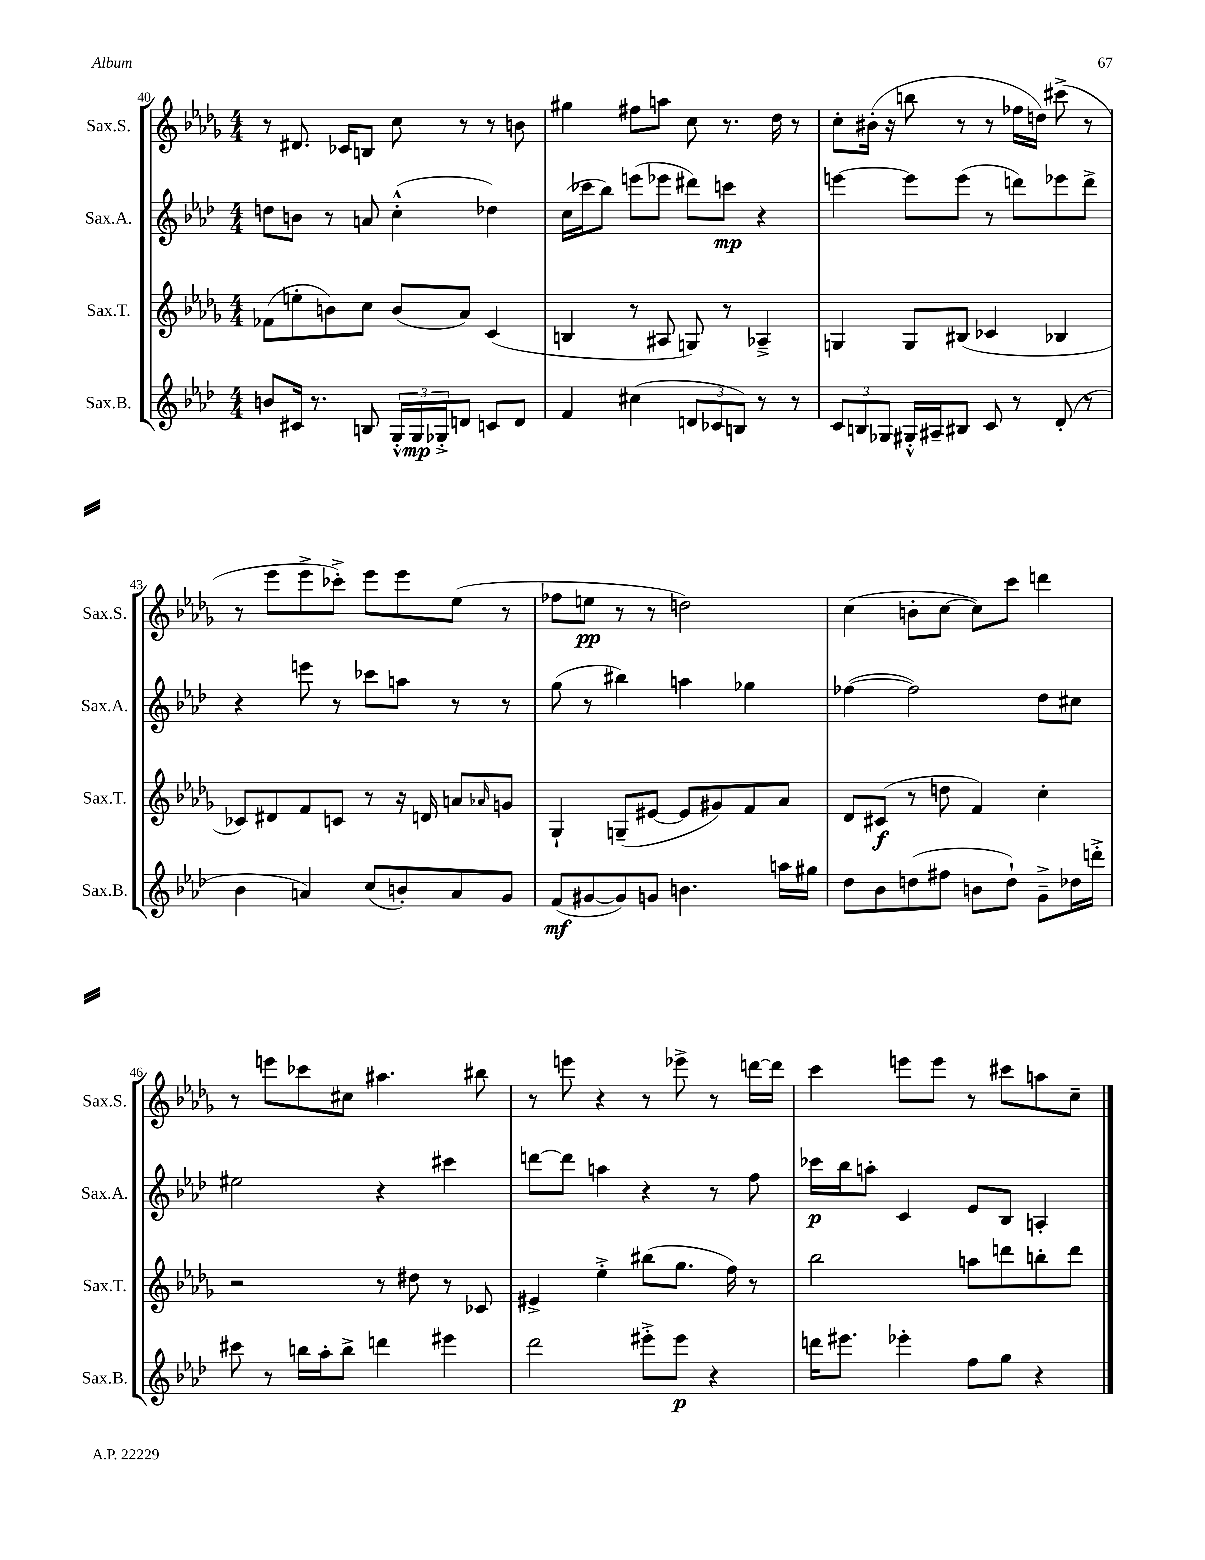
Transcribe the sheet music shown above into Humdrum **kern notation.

**kern	**dynam	**kern	**dynam	**kern	**dynam	**kern	**dynam
*part4	*part4	*part3	*part3	*part2	*part2	*part1	*part1
*staff4	*staff4	*staff3	*staff3	*staff2	*staff2	*staff1	*staff1
*I"Sax.B.	*	*I"Sax.T.	*	*I"Sax.A.	*	*I"Sax.S.	*
*I'Sax.B.	*	*I'Sax.T.	*	*I'Sax.A.	*	*I'Sax.S.	*
*clefG2	*	*clefG2	*	*clefG2	*	*clefG2	*
*k[b-e-a-d-]	*	*k[b-e-a-d-g-]	*	*k[b-e-a-d-]	*	*k[b-e-a-d-g-]	*
*M4/4	*	*M4/4	*	*M4/4	*	*M4/4	*
=40	=40	=40	=40	=40	=40	=40	=40
8bn/L	.	(8f-X\L	.	8ddn\L	.	8r	.
16c#X/Jk	.	8een'\	.	8bn\J	.	8.d#X/	.
8.r	.	.	.	.	.	.	.
.	.	8bn\)	.	8r	.	.	.
.	.	.	.	.	.	16c-X/KL	.
8Bn/	.	8cc\J	.	8an/	.	8Bn/J	.
24G'^^/LL	.	(8b/L	.	(4cc'^^\	.	8cc\	.
24G/	mp	.	.	.	.	.	.
24G-X'^/J	.	.	.	.	.	.	.
8dn/J	.	8a-/J)	.	.	.	8r	.
8cn/L	.	(4c/	.	4dd-X\)	.	8r	.
8d/J	.	.	.	.	.	8bn\	.
=41	=41	=41	=41	=41	=41	=41	=41
4f/	.	4Bn/	.	(16cc\LL	.	4gg#X\	.
.	.	.	.	16ccc-X\J	.	.	.
.	.	.	.	8bb-\J)	.	.	.
(4cc#X\	.	8r	.	(8eeen\L	.	8ff#X\L	.
.	.	8A#X/	.	8eee-X\J	.	8aan\J	.
12dn/L	.	8Gn/)	.	8ddd#X\L)	.	8cc\	.
12c-X/	.	.	.	.	.	.	.
.	.	8r	.	8cccn\J	mp	8.r	.
12Bn/J)	.	.	.	.	.	.	.
8r	.	4A-X~^/	.	4r	.	.	.
.	.	.	.	.	.	16dd-\	.
8r	.	.	.	.	.	8r	.
=42	=42	=42	=42	=42	=42	=42	=42
12c/L	.	4Gn/	.	[4eeen\	.	8cc'\L	.
12Bn/	.	.	.	.	.	.	.
.	.	.	.	.	.	(16b#X'\Jk	.
12G-X/J	.	.	.	.	.	.	.
.	.	.	.	.	.	16r	.
16G#X'^^/LL	.	8G/L	.	8eee\L]	.	8bbn\	.
16A#X~/J	.	.	.	.	.	.	.
8B#X/J	.	(8B#X/J	.	(8eee\J	.	8r	.
8c/	.	4c-X/	.	8r	.	8r	.
8r	.	.	.	8dddn\L)	.	16ff-X\LL	.
.	.	.	.	.	.	16ddn\JJ)	.
(8d-'/	.	4B-X/	.	8eee-X\	.	(8ccc#X^\	.
8r	.	.	.	8ddd^\J	.	8r	.
!!LO:LB:g=z
=43	=43	=43	=43	=43	=43	=43	=43
4b-\	.	8c-X/L)	.	4r	.	8r	.
.	.	8d#X/	.	.	.	8eee-\L	.
4an/)	.	8f/	.	8eeen\	.	8eee-^\	.
.	.	8cn/J	.	8r	.	8ccc-X'^\J)	.
(8cc/L	.	8r	.	8ccc-X\L	.	8eee-\L	.
8bn'/)	.	16r	.	8aan\J	.	8eee-\	.
.	.	16dn/	.	.	.	.	.
8a/	.	8an/L	.	8r	.	(8ee-\J	.
.	.	16qqa-X/	.	.	.	.	.
8g/J	.	8gn/J	.	8r	.	8r	.
=44	=44	=44	=44	=44	=44	=44	=44
(8f/L	mf	4G-`/	.	(8gg\	.	8ff-X\L	.
[8g#X/	.	.	.	8r	.	8een\J	pp
8g#/])	.	(8Gn~/L	.	4bb#X\)	.	8r	.
8gn/J	.	[8e#X/J	.	.	.	8r	.
4.bn\	.	8e#/L]	.	4aan\	.	2ddn\)	.
.	.	8g#X/)	.	.	.	.	.
.	.	8f/	.	4gg-X\	.	.	.
16aan\LL	.	8a-/J	.	.	.	.	.
16gg#X\JJ	.	.	.	.	.	.	.
=45	=45	=45	=45	=45	=45	=45	=45
8dd-\L	.	8d-/L	.	([4ff-X\	.	(4cc\	.
8b-\	.	(8c#X/J	f	.	.	.	.
(8ddn\	.	8r	.	2ff-\])	.	8bn'\L	.
8ff#X\J	.	8ddn\	.	.	.	[8cc\J	.
8bn\L	.	4f/)	.	.	.	8cc\L])	.
8dd`\J)	.	.	.	.	.	8ccc\J	.
8g~^\L	.	4cc'\	.	8dd-\L	.	4dddn\	.
16dd-X\L	.	.	.	8cc#X\J	.	.	.
16dddn'^\JJ	.	.	.	.	.	.	.
!!LO:LB:g=z
=46	=46	=46	=46	=46	=46	=46	=46
8ccc#X\	.	2r	.	2ee#X\	.	8r	.
8r	.	.	.	.	.	8eeen\L	.
16bbn\LL	.	.	.	.	.	8ccc-X\	.
16aa-'\J	.	.	.	.	.	.	.
8bb^\J	.	.	.	.	.	8cc#X\J	.
4dddn\	.	8r	.	4r	.	4.aa#X\	.
.	.	8dd#X\	.	.	.	.	.
4eee#X\	.	8r	.	4ccc#X\	.	.	.
.	.	8c-X/	.	.	.	8bb#X\	.
=47	=47	=47	=47	=47	=47	=47	=47
2ddd-\	.	4e#X^/	.	[8dddn\L	.	8r	.
.	.	.	.	8ddd\J]	.	8eeen\	.
.	.	4ee-'^\	.	4aan\	.	4r	.
8eee#X'^\L	.	(8bb#X\L	.	4r	.	8r	.
8eee#\J	p	8.gg-\J	.	.	.	8eee-X^\	.
4r	.	.	.	8r	.	8r	.
.	.	16ff\)	.	.	.	.	.
.	.	8r	.	8ff\	.	[16dddn\LL	.
.	.	.	.	.	.	16ddd\JJ]	.
=48	=48	=48	=48	=48	=48	=48	=48
16dddn\KL	.	2bb-\	.	16ccc-X\LL	p	4ccc\	.
8.eee#X\J	.	.	.	16bb-\J	.	.	.
.	.	.	.	8aan'\J	.	.	.
4eee-X'\	.	.	.	4c/	.	8eeen\L	.
.	.	.	.	.	.	8eee\J	.
8ff\L	.	8aan\L	.	8e-/L	.	8r	.
8gg\J	.	8dddn\	.	8B-/J	.	8ccc#X\L	.
4r	.	8bbn'\	.	4An'/	.	8aan\	.
.	.	8ddd\J	.	.	.	8cc~\J	.
==	==	==	==	==	==	==	==
*-	*-	*-	*-	*-	*-	*-	*-
